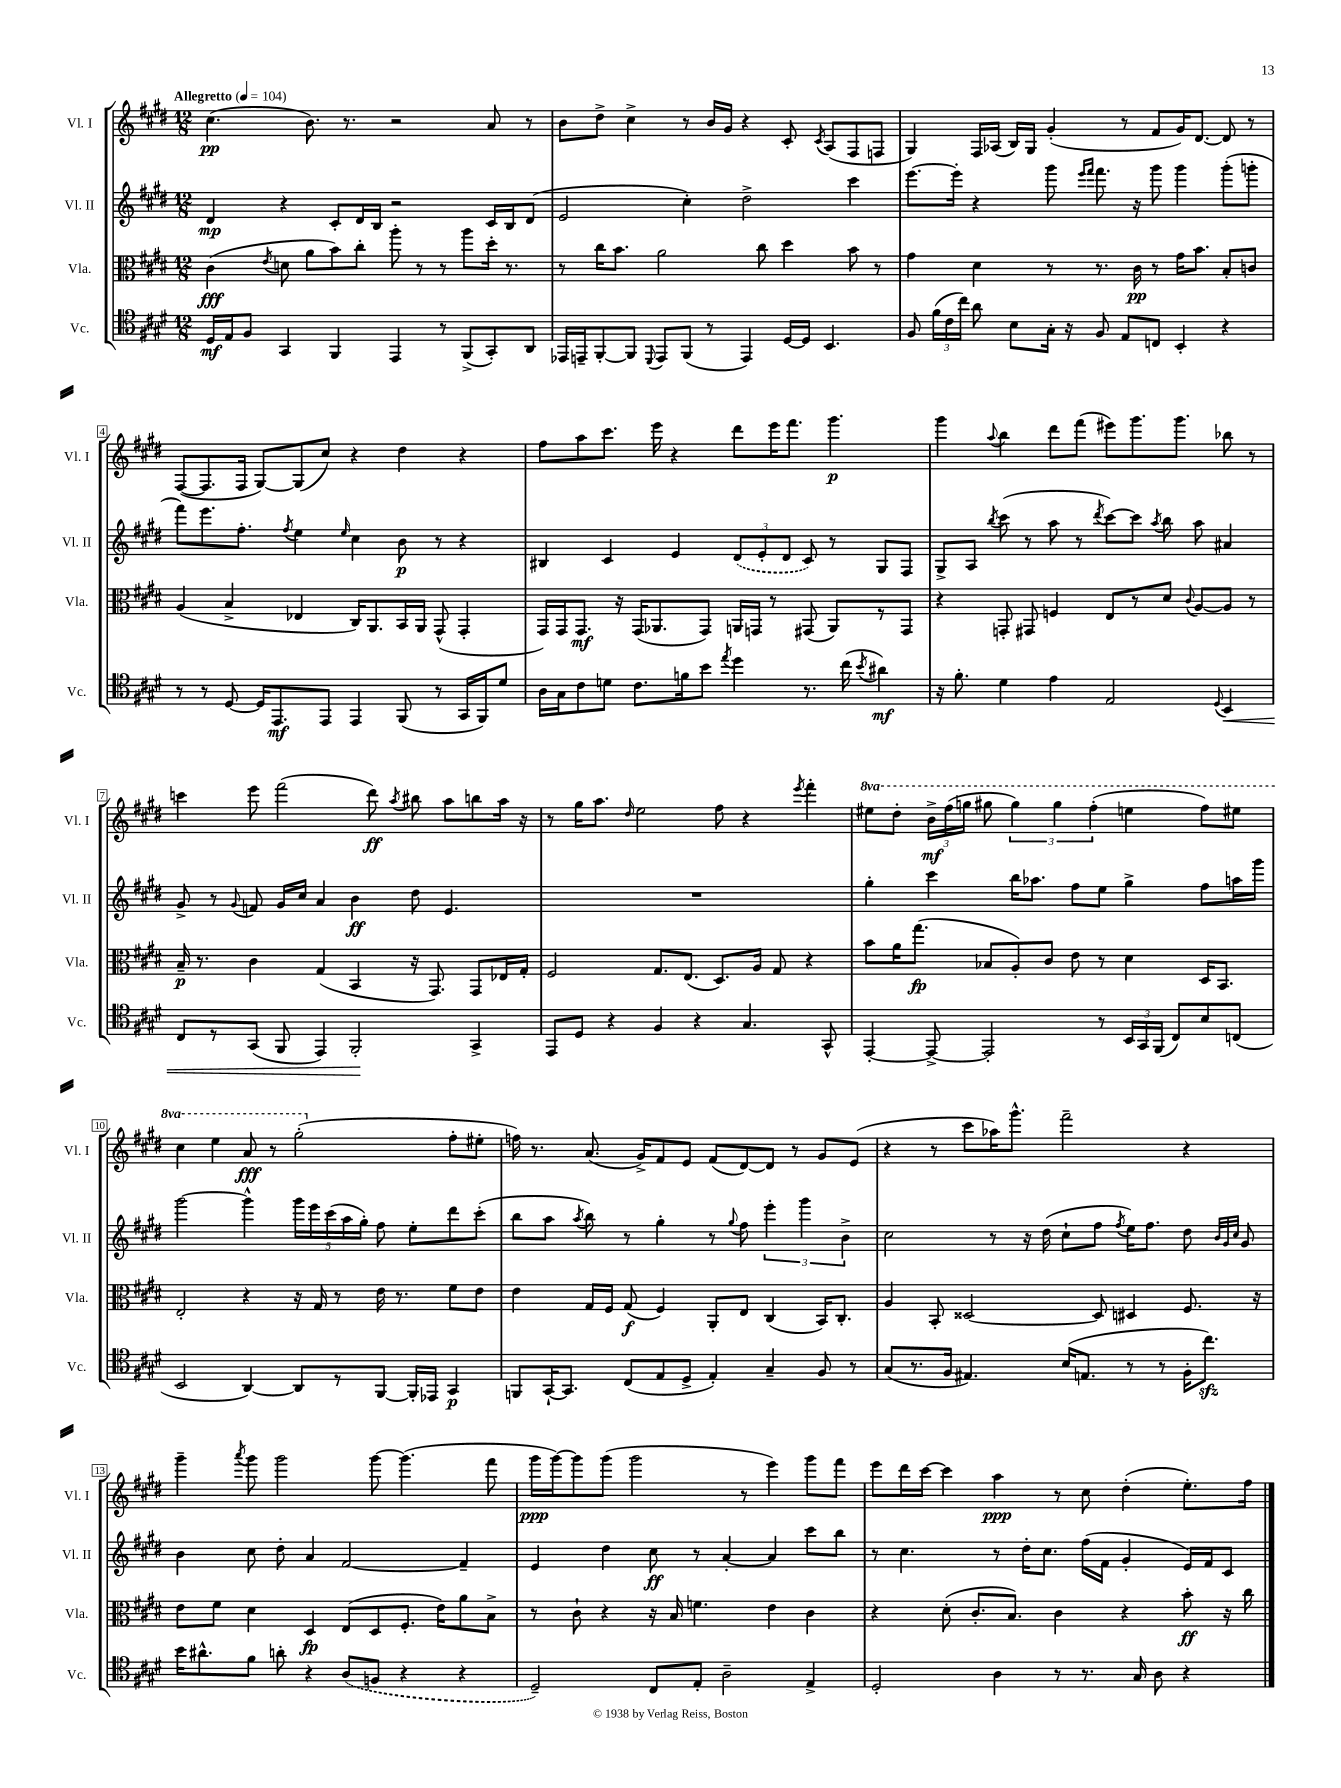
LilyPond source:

<<
\new StaffGroup <<
\new Staff = "s0" \with { instrumentName = "Vl. I" shortInstrumentName = "Vl. I" } {
    \clef treble \key e \major \numericTimeSignature \time 12/8 \set Staff.ottavationMarkups = #ottavation-simple-ordinals \tempo "Allegretto" 4 = 104
    \autoBeamOff cis''4.\pp( b'8.) r8. r2 a'8 r8 |
    b'8[ dis''8]-> cis''4-> r8 b'16[ gis'16] r4 cis'8-. \acciaccatura { cis'8 } a8[( fis8 f8] |
    gis4) fis16[ aes16]( b16[) gis16] gis'4-.( r8 fis'8[ gis'16) dis'8.]~ dis'8 r8 |
    fis8[~( fis8. fis16] gis8[~) gis8( cis''8]) r4 dis''4 r4 |
    fis''8[ a''8 cis'''8.] e'''16 r4 dis'''8[ e'''16 fis'''8.] gis'''4.\p |
    gis'''4 \appoggiatura { a''8 } b''4 dis'''8[ fis'''8]( eis'''8[) gis'''8. gis'''8.] bes''8 r8 |
    c'''4 e'''8 fis'''2( dis'''8\ff) \acciaccatura { a''8 } bis''8 a''8[ b''8 a''16] r16 |
    r8 gis''16[ a''8.] \grace { dis''16 } e''2 fis''8 r4 \acciaccatura { e'''8 } fis'''4-. |
    \ottava #1 eis'''8[ dis'''8]-. \tuplet 3/2 { b''16[->\mf fis'''16( g'''16] } gis'''8 \tuplet 3/2 { gis'''4) gis'''4 fis'''4-.( } e'''4 fis'''8[) eis'''8] |
    cis'''4 e'''4 a''8\fff r8 gis'''2-.( \ottava #0 fis''8[-. eis''8]-. |
    f''16) r8. a'8.( gis'16[->) fis'8 e'8] fis'8[( dis'8~) dis'8] r8 gis'8[ e'8]( |
    r4 r8 cis'''8[ aes''16) gis'''8.]-^ fis'''2-- r4 |
    gis'''4-- \acciaccatura { a'''8 } gis'''8 gis'''2 gis'''8~ gis'''4.( fis'''8 |
    gis'''16[\ppp gis'''16~) gis'''8 gis'''8]( gis'''2 r8 e'''4) gis'''8[ fis'''8] |
    e'''8[ dis'''16 cis'''16]~ cis'''4 a''4\ppp r8 cis''8 dis''4-.( e''8.[-.) fis''16] \bar "|." |
}
\new Staff = "s1" \with { instrumentName = "Vl. II" shortInstrumentName = "Vl. II" } {
    \clef treble \key e \major \numericTimeSignature \time 12/8
    \autoBeamOff dis'4\mp r4 cis'8[-. dis'16 b16] r2 cis'16[ b16 dis'8]( |
    e'2 cis''4-.) dis''2-> cis'''4 |
    e'''8.[~ e'''16]-. r4 gis'''8 \grace { e'''16[ fis'''16] } fis'''8. r16 gis'''8 gis'''4 gis'''8[-.( g'''8]-. |
    fis'''8[) e'''8. fis''8.]-. \acciaccatura { fis''8 } e''4 \grace { e''16 } cis''4 b'8\p r8 r4 |
    bis4 cis'4 e'4 \tuplet 3/2 { \once \slurDashed dis'8[( e'8-. dis'8] } cis'8) r8 gis8[ fis8] |
    gis8[-> a8] \acciaccatura { b''8 } cis'''8( r8 a''8 r8 \acciaccatura { dis'''8 } cis'''8[~) cis'''8] \acciaccatura { a''8 } b''8 a''8 ais'4 |
    gis'8-> r8 \appoggiatura { gis'8 } f'8 gis'16[ cis''16] a'4 b'4\ff dis''8 e'4. |
    R1. |
    gis''4-. cis'''4 b''16[ aes''8.] fis''8[ e''8] gis''4-> fis''8[ a''16 gis'''16] |
    gis'''2~ gis'''4-^ \tuplet 5/4 { gis'''16[ e'''16 cis'''16( a''16 gis''16]-.) } fis''8 e''8[-. dis'''8 cis'''8]-.( |
    b''8[ a''8] \acciaccatura { a''8 } b''8) r8 gis''4-. r8 \appoggiatura { gis''8 } fis''8 \tuplet 3/2 { e'''4-. gis'''4 b'4-> } |
    cis''2 r8 r16 dis''16( cis''8[-! fis''8] \acciaccatura { fis''8 } e''16[) fis''8.] dis''8 \grace { b'32[ gis'32 cis''32] } gis'8 |
    b'4 cis''8 dis''8-. a'4 fis'2~ fis'4-- |
    e'4 dis''4 cis''8\ff r8 a'4~-. a'4 cis'''8[ b''8] |
    r8 cis''4. r8 dis''16[-. cis''8.] fis''16[( fis'16] gis'4-. e'16[) fis'16 cis'8] \bar "|." |
}
\new Staff = "s2" \with { instrumentName = "Vla." shortInstrumentName = "Vla." } {
    \clef alto \key e \major \numericTimeSignature \time 12/8
    \autoBeamOff cis'4\fff( \acciaccatura { e'8 } d'8 a'8[ b'8) cis''8]-. a''8-. r8 r8 a''8[ dis''16]-. r8. |
    r8 cis''16[ b'8.] a'2 cis''8 dis''4 b'8 r8 |
    gis'4 dis'4 r8 r8. cis'16\pp r8 gis'16[ b'8.] b8[-. c'8] |
    a4( b4-> ees4 cis16[) a,8. b,16 a,16] gis,8-^( gis,4-. |
    gis,16[) gis,16 gis,8.]\mf r16 gis,16[( aes,8. gis,8]) a,16[ g,16] r8 gis,8( a,8[) r8 gis,8] |
    r4 g,8-. gis,8 f4 e8[ r8 dis'8] \appoggiatura { cis'8 } a8[~ a8] r8 |
    b16--\p r8. cis'4 gis4( b,4 r16 gis,8.) gis,8[ ees16 gis16]-. |
    fis2 gis8.[ e8.]( dis8.[) a16] gis8 r4 |
    b'8[ a'16 gis''8.]\fp( bes8[ a8-.) cis'8] e'8 r8 dis'4 dis16[ b,8.] |
    e2-. r4 r16 gis16 r8 e'16 r8. fis'8[ e'8] |
    e'4 gis16[ fis16] gis8\f( fis4) a,8[-. e8] cis4( b,16[) cis8.]-. |
    a4 b,8-. disis2~ disis8 dis4 fis8. r16 |
    e'8[ fis'8] dis'4 dis4\fp e8[( dis8 fis8.]-. e'16[) a'8 b8]-> |
    r8 cis'8-! r4 r16 b16 f'4. e'4 cis'4 |
    r4 dis'8-.( cis'8.[-. b8.]) cis'4 r4 b'8-.\ff r16 cis''16 \bar "|." |
}
\new Staff = "s3" \with { instrumentName = "Vc." shortInstrumentName = "Vc." } {
    \clef tenor \key e \major \numericTimeSignature \time 12/8
    \autoBeamOff dis16[\mf e16 fis8] gis,4 fis,4 e,4 r8 fis,8[->( gis,8-.) a,8] |
    ees,16[ e,16-- fis,8~-. fis,8] \appoggiatura { dis,8 } e,8[ fis,8]( r8 e,4) dis16[~ dis16] b,4. |
    fis8 \tuplet 3/2 { fis'16[( cis'16 cis''16]) } a'8 b8[ gis16]-. r16 fis8 e8[ c8] b,4-. r4 |
    r8 r8 dis8~ dis16[ e,8.\mf e,8] e,4 fis,8( r8 gis,16[ fis,16) dis'8] |
    a16[ gis16 cis'8 d'8] cis'8.[ f'16 b'8] \acciaccatura { e''8 } dis''4 r8. cis''16( \acciaccatura { b'8 } ais'4\mf) |
    r16 fis'8.-. dis'4 e'4 e2 \appoggiatura { dis8 } b,4\< |
    cis8[ r8 gis,8]( fis,8 e,4) fis,2-.\! gis,4-> |
    e,8[ dis8] r4 fis4 r4 gis4. gis,8-^ |
    e,4~-. e,8~-> e,2-. r8 \tuplet 3/2 { b,16[ gis,16 fis,16]( } cis8[) b8 c8]( |
    b,2 a,4~) a,8[ r8 fis,8]~ fis,16[-. ees,16] gis,4\p |
    f,8[ gis,16~-! gis,8.] cis8[( e8 dis8]-> e4-.) gis4-- fis8 r8 |
    gis8[( r8. fis16] eis4.) b16[( e8.] r8 r8 fis16[-. cis''8.]\sfz) |
    b'16[ ais'8.-^ fis'8] a'8-. r4 \once \slurDashed a8[( f8] r4 r4 |
    dis2--) cis8[ e8]-. a2-- e4-> |
    dis2-. a4 r8 r8. gis16 a8 r4 \bar "|." |
}
>>
>>
\layout { \context { \Score \override BarNumber.stencil = #(make-stencil-boxer 0.1 0.3 ly:text-interface::print) } }
